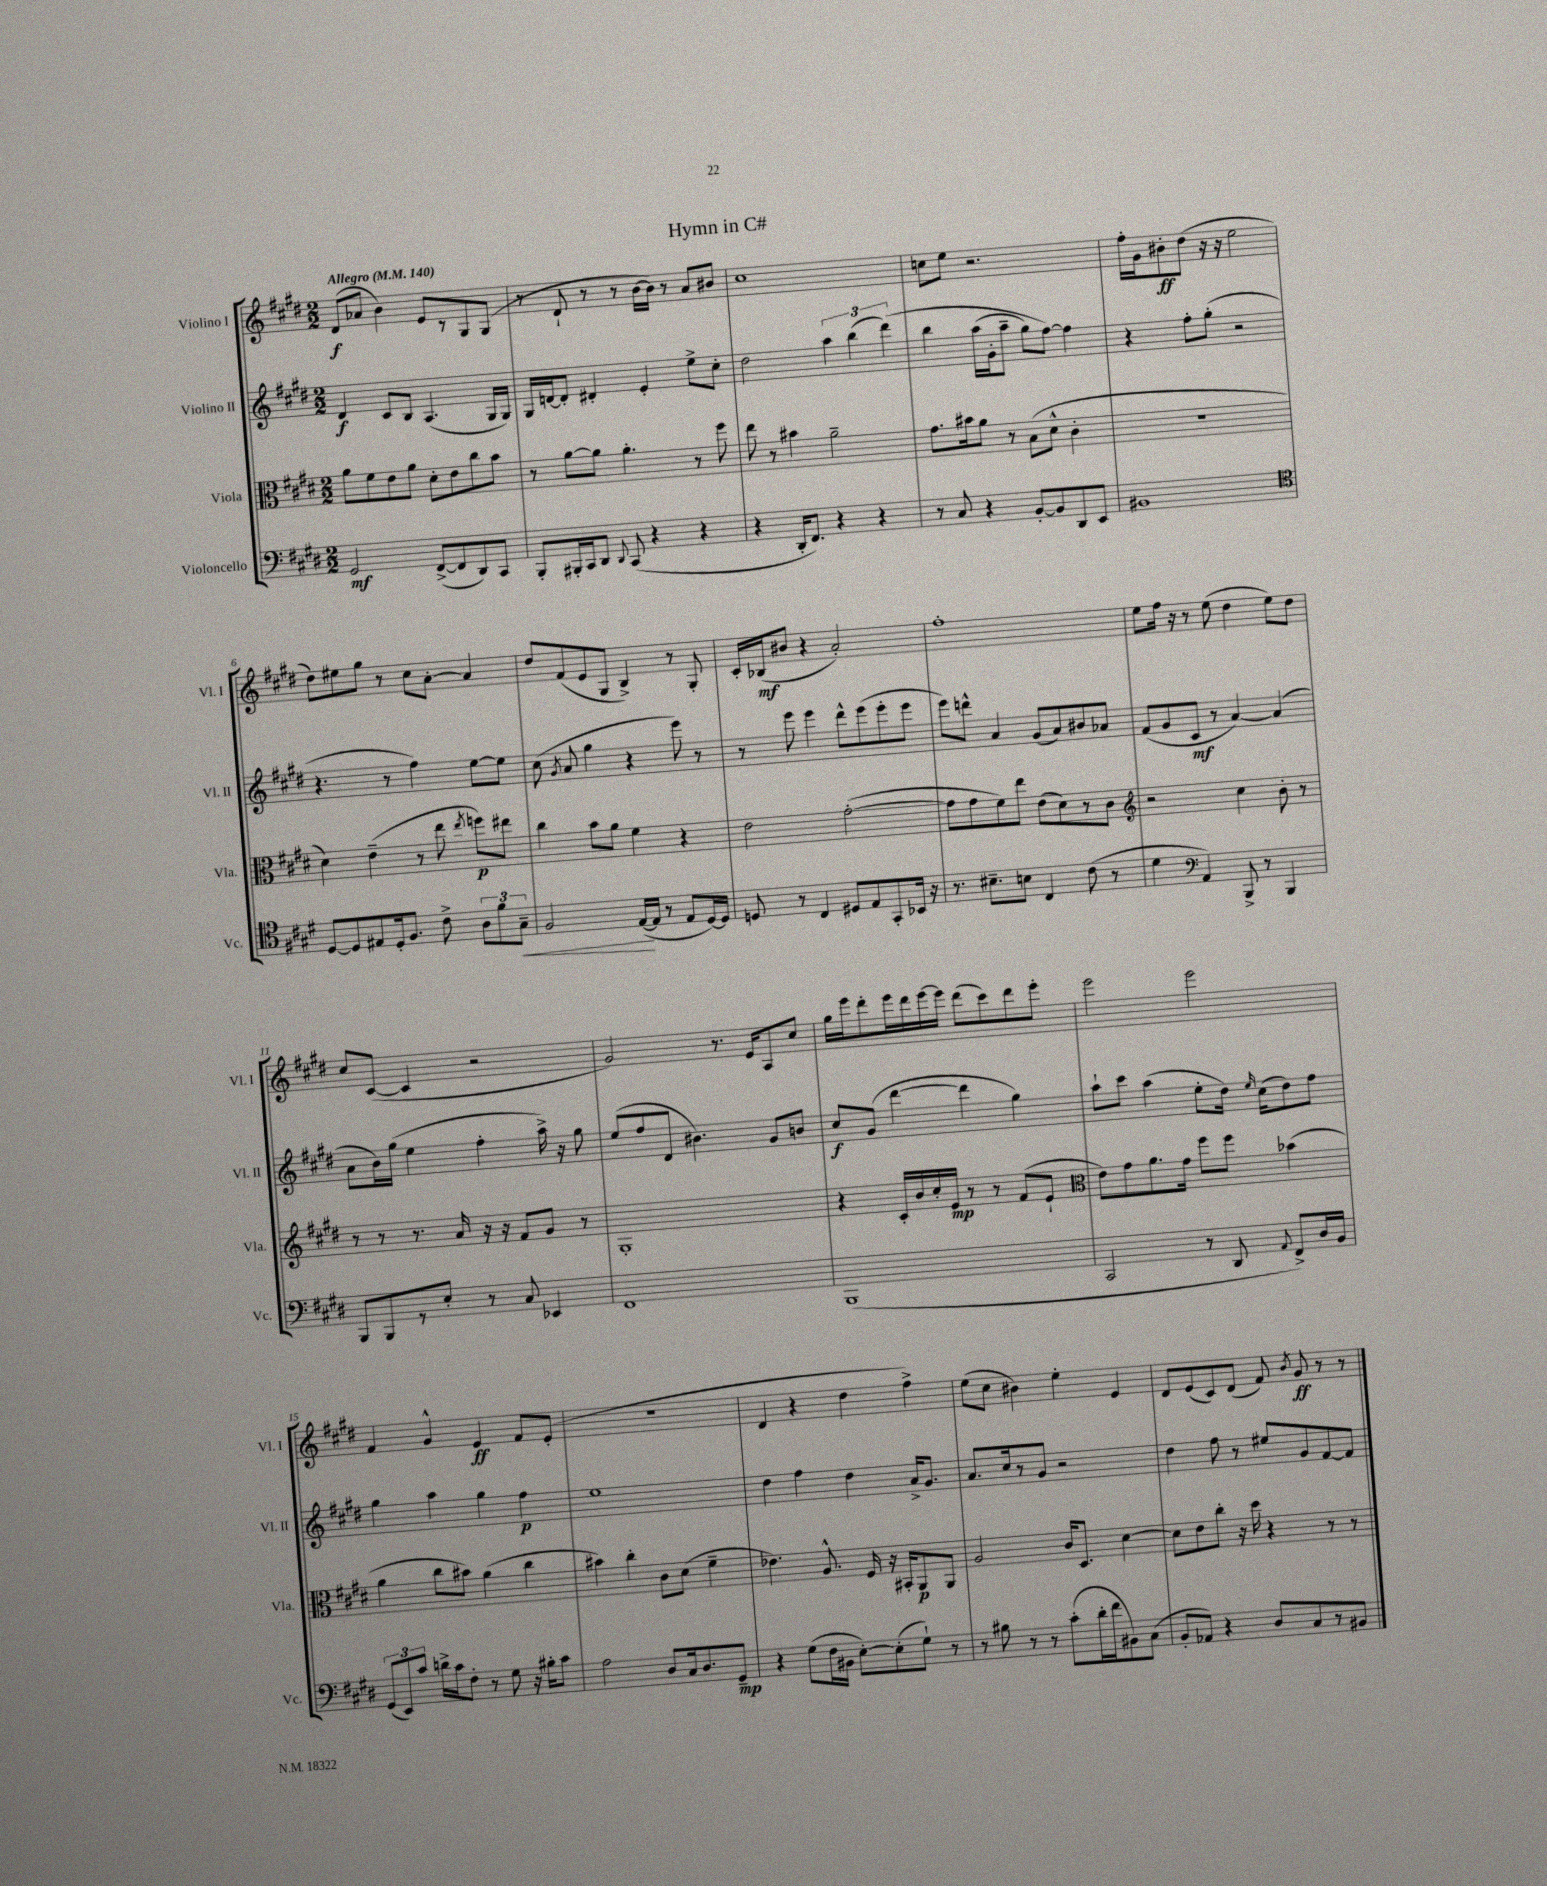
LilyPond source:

\header { title = "Hymn in C#" }
<<
\new StaffGroup <<
\new Staff = "s0" \with { instrumentName = "Violino I" shortInstrumentName = "Vl. I" } {
    \clef treble \key e \major \numericTimeSignature \time 2/2 \tempo "Allegro" 4 = 140
    \autoBeamOff dis'8[\f( aes'8] b'4) e'8[ r8 gis8 gis8]( |
    r8 dis'8-! r8 r8 b'16[~ b'16]) r8 a'8[ bis'8] |
    cis''1 |
    c''8[ e''8] r2. |
    fis''16[-. gis'16 bis'8-.\ff dis''8]( r16 r16 e''2 |
    dis''8[) eis''8 gis''8] r8 cis''8[ a'8]~-. a'4 |
    dis''8[ fis'8( e'8 gis8] b4->) r8 gis8-. |
    cis'16[-. bes16\mf( bis'8] r4 a'2-.) |
    fis''1-. |
    e''8[ fis''16] r16 r8 e''8( dis''4 e''8[) dis''8] |
    cis''8[ cis'8]~( cis'4 r2 |
    gis'2) r8. e'16[ a8 cis''8] |
    gis''16[ e'''16 dis'''8-. e'''16 dis'''16 e'''16~ e'''16] dis'''8[( cis'''8) dis'''8 e'''8]-. |
    e'''2 e'''2 |
    fis'4 gis'4-^ e'4\ff fis'8[ e'8]-.( |
    r1 |
    dis'4 r4 dis''4 fis''4->) |
    e''8[( cis''8] bis'4) e''4-. e'4 |
    dis'8[ e'8( cis'8) dis'8]( fis'8) \acciaccatura { b'8 } gis'8\ff r8 r8 \bar "|." |
}
\new Staff = "s1" \with { instrumentName = "Violino II" shortInstrumentName = "Vl. II" } {
    \clef treble \key e \major \numericTimeSignature \time 2/2
    \autoBeamOff dis'4\f cis'8[ b8] a4.( gis16[ gis16]) |
    gis16[ d'16~ d'8]-. dis'4-. e'4-. e''8[-> cis''8]-. |
    dis''2 \tuplet 3/2 { a''4 b''4( dis'''4)\( } |
    b''4 a''16[( gis'16-. a''8]-- gis''8[) fis''8]~\) fis''4 |
    r4 fis''8[-. gis''8]-.( r2 |
    r4. r8 fis''4) e''8[~ e''8] |
    cis''8( \acciaccatura { gis'8 } a'8 gis''4 r4 e'''8) r8 |
    r8 e'''8 e'''4 dis'''8[-^ e'''8( e'''8-. e'''8] |
    e'''8[) d'''8]-^ a'4 gis'8[( a'8) bis'8 aes'8] |
    fis'8[( gis'8 cis'8]\mf r8 a'4~) a'4( |
    a'8[ b'16) gis''16]( e''4 fis''4-. a''16->) r16 gis''8 |
    e''8[( fis''8 dis'8] bis'4.) gis'8[ b'8] |
    cis''8[\f gis'8]( dis'''4~ dis'''4 gis''4) |
    a''8[-! cis'''8] a''4( e''8[-. dis''16]) \grace { e''16 } cis''16[( dis''8) fis''8] |
    gis''4 a''4 gis''4 fis''4\p |
    e''1 |
    dis''4 fis''4 dis''4 a'16[-> gis'8.] |
    a'8.[ cis''16 r8 gis'8] r2 |
    dis''4 fis''8 r8 eis''8[ gis'8 fis'8~ fis'8] \bar "|." |
}
\new Staff = "s2" \with { instrumentName = "Viola" shortInstrumentName = "Vla." } {
    \clef alto \key e \major \numericTimeSignature \time 2/2
    \autoBeamOff a'8[ fis'8 e'8 a'8] dis'8[-. e'8 cis''8 b'8] |
    r8 a'8[~ a'8] a'4.-. r8 fis''8 |
    e''8 r8 bis'4 a'2-- |
    gis'8.[ bis'16 a'8] r8 b8[( dis'8]-^ cis'4-. |
    r1 |
    dis'4) e'4--( r8 e''8 \acciaccatura { e''8 } f''8[\p) eis''8] |
    cis''4 b'8[ a'8] fis'4 r4 |
    e'2 gis'2~-.( |
    gis'8[ gis'8 fis'8) e''8] e'8[( dis'8) r8 cis'8] |
    \clef treble r2 cis''4 b'8-. r8 |
    r8 r8 r8. a'16 r16 r16 fis'8[ gis'8] r8 |
    gis1-. |
    r4 cis'16[-. b'16 cis''16-. e'16]\mp r8 r8 fis'8[( e'8]-! |
    \clef alto e'8[) gis'8 a'8. gis'16] fis''8[ fis''8] bes'4( |
    a'4 cis''8[ bis'8]) a'4( cis''4 |
    bis'4) cis''4-. cis'8[ dis'8]( fis'4-- |
    ees'4.) a8.-^ fis16 r16 bis,16[-. a,8\p a,8] |
    a2 cis'16[ dis8.] dis'4~ |
    dis'8[ e'8 cis''8]-. r16 dis''16 r4 r8 r8 \bar "|." |
}
\new Staff = "s3" \with { instrumentName = "Violoncello" shortInstrumentName = "Vc." } {
    \clef bass \key e \major \numericTimeSignature \time 2/2
    \autoBeamOff gis,2\mf fis,8[~->( fis,8 dis,8) cis,8] |
    b,,8[-. bis,,16-. cis,16 dis,8] \appoggiatura { dis,8 } cis,8( r4 r4 |
    r4 dis,16[-. fis,8.]) r4 r4 |
    r8 cis8 r4 b,8[~-. b,8 dis,8 e,8] |
    bis,1 |
    \clef tenor dis8[~ dis8 eis8 dis16-. fis8.] cis'8-> \tuplet 3/2 { a8[ fis'8 gis8]--\< } |
    fis2 e16[~\!( e16] r8 e8[ dis16~) dis16] |
    d8 r8 cis4 dis8[ e8 gis,8-. bes,16] r16 |
    r8. bis8.[-- b8] cis4 cis'8( r8 |
    dis'4 \clef bass a,4) b,,8-> r8 b,,4 |
    b,,8[ b,,8 r8 e8]-. r8 cis8 ees,4 |
    fis,1 |
    b,,1( |
    cis,2 r8 dis,8 \appoggiatura { a,8 } fis,8[->) dis16 b,16] |
    \tuplet 3/2 { gis,8[( e,8) cis'8] } d'16[-> cis'16 fis8]-. r8 gis8 r16 bis16[-. cis'8] |
    a2 dis8[ cis16 dis8. gis,8]--\mp |
    r4 gis8[( fis16 bis,16] e8[~-.) e8-.( gis8]-!) r8 |
    r8 bis8 r8 r8 cis'8[-.( dis'16-. fis'16 bis,8) cis8]( |
    b,8[-. aes,8]) r4 dis8[ cis8 r8 bis,8] \bar "|." |
}
>>
>>
